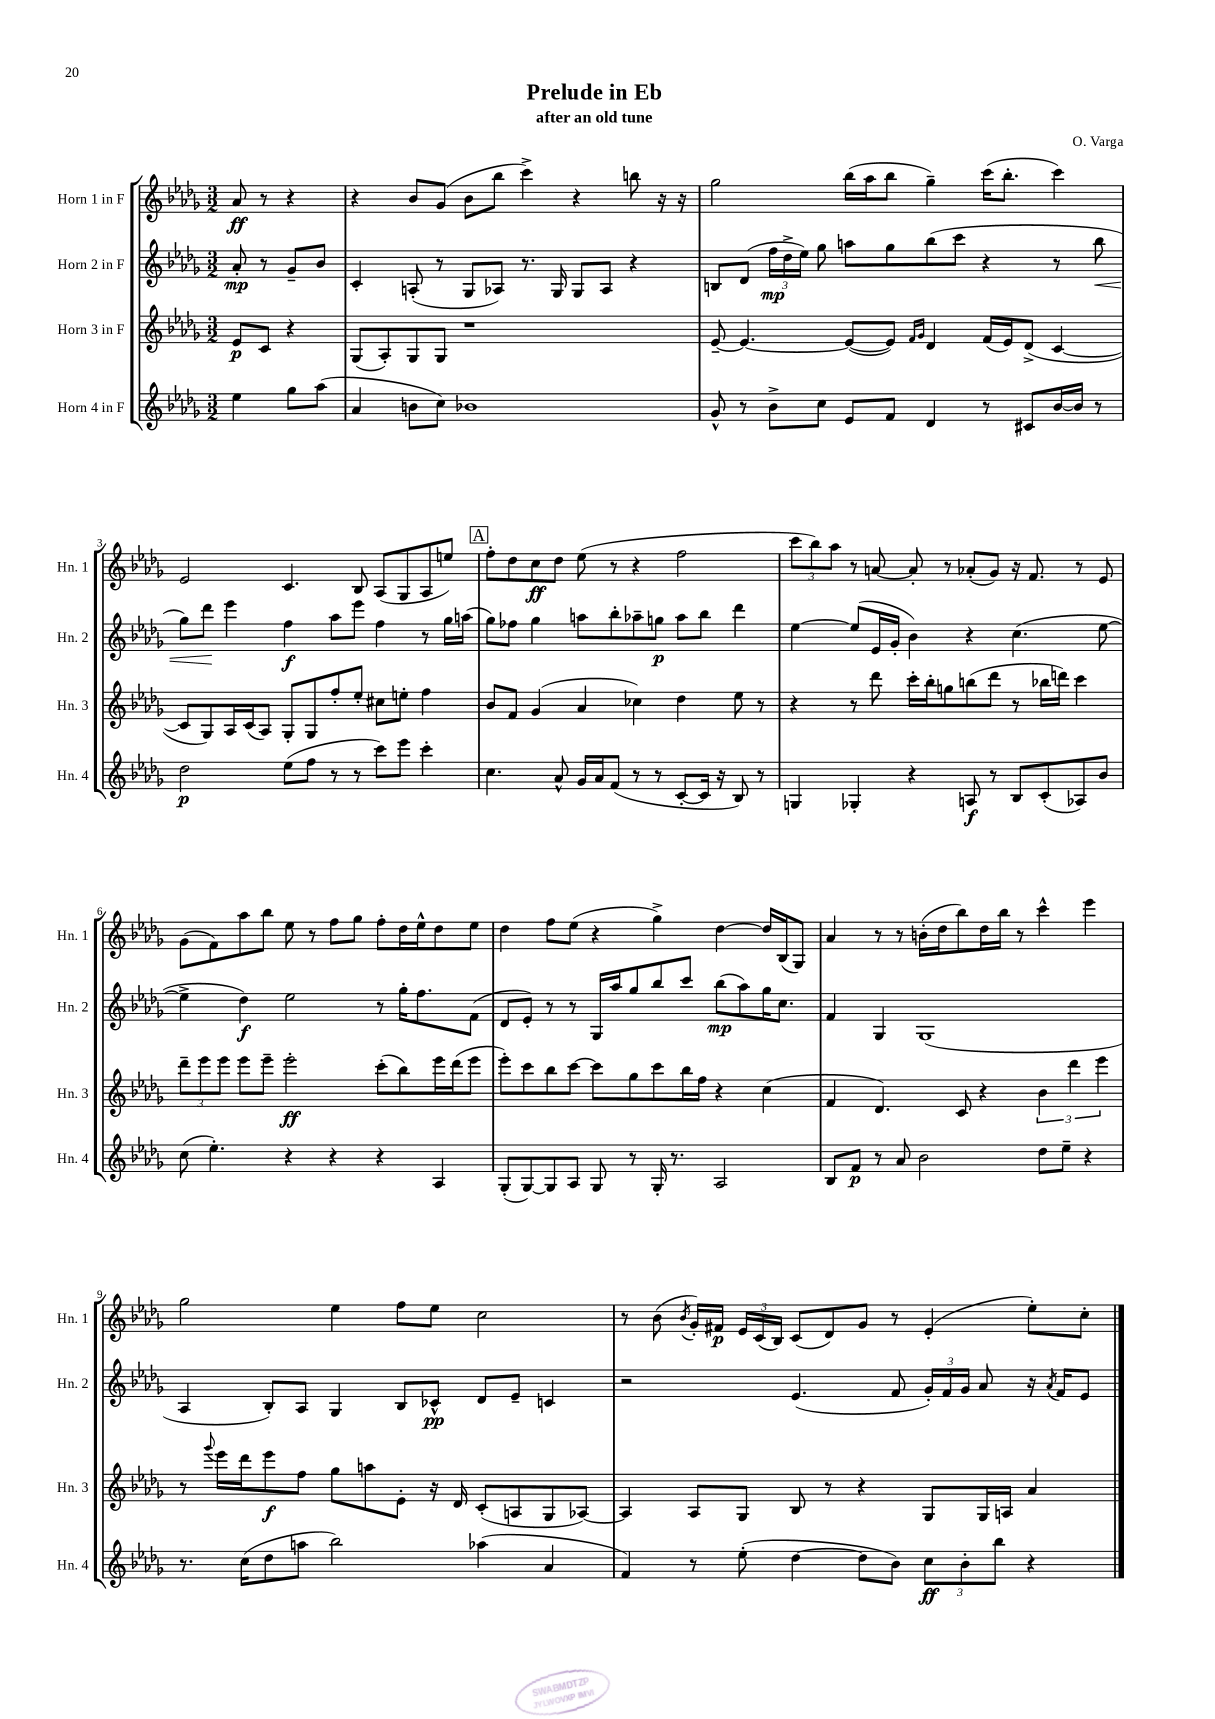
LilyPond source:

\header { title = "Prelude in Eb" composer = "O. Varga" subtitle = "after an old tune" }
<<
\new StaffGroup <<
\new Staff = "s0" \with { instrumentName = "Horn 1 in F" shortInstrumentName = "Hn. 1" } {
    \clef treble \key des \major \numericTimeSignature \time 3/2 \partial 2
    \autoBeamOff aes'8\ff r8 r4 |
    r4 bes'8[ ges'8]( bes'8[ bes''8] c'''4->) r4 b''8 r16 r16 |
    ges''2 bes''16[( aes''16 bes''8] ges''4--) c'''16[( bes''8.]-. c'''4) |
    ees'2 c'4. bes8 aes8[( ges8 aes8 e''8]) |
    \mark \markup { \box "A" } f''8[-. des''8 c''8\ff des''8] ees''8( r8 r4 f''2 |
    \tuplet 3/2 { c'''8[ bes''8) aes''8] } r8 a'8~ a'8-. r8 aes'8[-.( ges'8]) r16 f'8. r8 ees'8 |
    ges'8[( f'8) aes''8 bes''8] ees''8 r8 f''8[ ges''8] f''8[-. des''16 ees''16-^ des''8 ees''8] |
    des''4 f''8[ ees''8]( r4 ges''4->) des''4~ des''16[ bes16( ges8]) |
    aes'4 r8 r8 b'16[-.( des''16 bes''8) des''16 bes''16] r8 c'''4-^ ees'''4 |
    ges''2 ees''4 f''8[ ees''8] c''2 |
    r8 bes'8( \acciaccatura { bes'8 } ges'16[-.) fis'16]\p \tuplet 3/2 { ees'16[ c'16( bes16]) } c'8[( des'8) ges'8] r8 ees'4-.( ees''8[-.) c''8]-. \bar "|." |
}
\new Staff = "s1" \with { instrumentName = "Horn 2 in F" shortInstrumentName = "Hn. 2" } {
    \clef treble \key des \major \numericTimeSignature \time 3/2 \partial 2
    \autoBeamOff aes'8-.\mp r8 ges'8[-- bes'8] |
    c'4-. a8-.( r8 ges8[ aes8]) r8. ges16 ges8[ aes8] r4 |
    b8[ des'8]( \tuplet 3/2 { f''16[\mp des''16-> ees''16]) } ges''8 a''8[ ges''8 bes''8( c'''8] r4 r8 bes''8\< |
    ges''8[) des'''8]\! ees'''4 f''4\f aes''8[ ees'''8] f''4 r8 ges''16[ a''16]( |
    \mark \markup { \box "A" } ges''8[) fes''8] ges''4 a''8[ bes''8-. aes''8-- g''8]\p aes''8[ bes''8] des'''4 |
    ees''4~ ees''8[( ees'16 ges'16]-. bes'4) r4 c''4.( ees''8~ |
    ees''4-> des''4\f) ees''2 r8 ges''16[-. f''8. f'8]( |
    des'8[ ees'8]-.) r8 r8 ges16[ aes''16 ges''8 bes''8 c'''8] bes''8[\mp( aes''8) ges''16 c''8.] |
    f'4 ges4 ges1( |
    aes4 bes8[-.) aes8] ges4 bes8[ ces'8]-^\pp des'8[ ees'8]-- c'4 |
    r2 ees'4.( f'8 \tuplet 3/2 { ges'16[-.) f'16 ges'16] } aes'8 r16 \acciaccatura { aes'8 } f'16[ ees'8] \bar "|." |
}
\new Staff = "s2" \with { instrumentName = "Horn 3 in F" shortInstrumentName = "Hn. 3" } {
    \clef treble \key des \major \numericTimeSignature \time 3/2 \partial 2
    \autoBeamOff ees'8[\p c'8] r4 |
    ges8[( aes8-.) ges8 ges8] r1 |
    ees'8~-- ees'4.~ ees'8[~( ees'8]) \grace { f'16[ ges'16] } des'4 f'16[( ees'16) des'8]->( c'4~ |
    c'8[ ges8) aes16 c'16( aes8]) ges8[-. ges8 f''8-. ees''8]-. cis''8[ e''8]-. f''4 |
    \mark \markup { \box "A" } bes'8[ f'8] ges'4( aes'4 ces''4) des''4 ees''8 r8 |
    r4 r8 des'''8 c'''16[-. bes''16-. g''8 b''8( des'''8] r8 bes''16[ d'''16]) c'''4 |
    \tuplet 3/2 { des'''8[-- ees'''8 ees'''8] } ees'''8[ ees'''8]-- ees'''2-.\ff c'''8[-.( bes''8) ees'''16 des'''16( ees'''8] |
    ees'''8[-.) c'''8 bes''8 c'''8]~ c'''8[ ges''8 c'''8 bes''16 f''16] r4 c''4( |
    f'4 des'4.) c'8 r4 \tuplet 3/2 { bes'4 des'''4 ees'''4 } |
    r8 \appoggiatura { ges'''8 } ees'''16[ des'''16 ees'''8\f f''8] ges''8[ a''8 ees'8]-. r16 des'16 c'8[-.( a8 ges8 aes8]~) |
    aes4 aes8[ ges8] bes8 r8 r4 ges8[ ges16 a16] aes'4 \bar "|." |
}
\new Staff = "s3" \with { instrumentName = "Horn 4 in F" shortInstrumentName = "Hn. 4" } {
    \clef treble \key des \major \numericTimeSignature \time 3/2 \partial 2
    \autoBeamOff ees''4 ges''8[ aes''8]( |
    aes'4 b'8[ c''8]) bes'1 |
    ges'8-^ r8 bes'8[-> c''8] ees'8[ f'8] des'4 r8 cis'8[ bes'16~ bes'16] r8 |
    des''2\p ees''8[( f''8] r8 r8 c'''8[) ees'''8] c'''4-. |
    \mark \markup { \box "A" } c''4. aes'8-^ ges'16[ aes'16 f'8]( r8 r8 c'8[~-. c'16] r16 bes8) r8 |
    g4 ges4-. r4 a8\f r8 bes8[ c'8-.( aes8) bes'8] |
    c''8( ees''4.-.) r4 r4 r4 aes4 |
    ges8[-.( ges8~) ges8 aes8] ges8 r8 ges16-. r8. aes2 |
    bes8[ f'8]\p r8 aes'8 bes'2 des''8[ ees''8]-- r4 |
    r8. c''16[( des''8 a''8] bes''2) aes''4( aes'4 |
    f'4) r8 ees''8-.( des''4~ des''8[ bes'8]) \tuplet 3/2 { c''8[\ff bes'8-. bes''8] } r4 \bar "|." |
}
>>
>>
